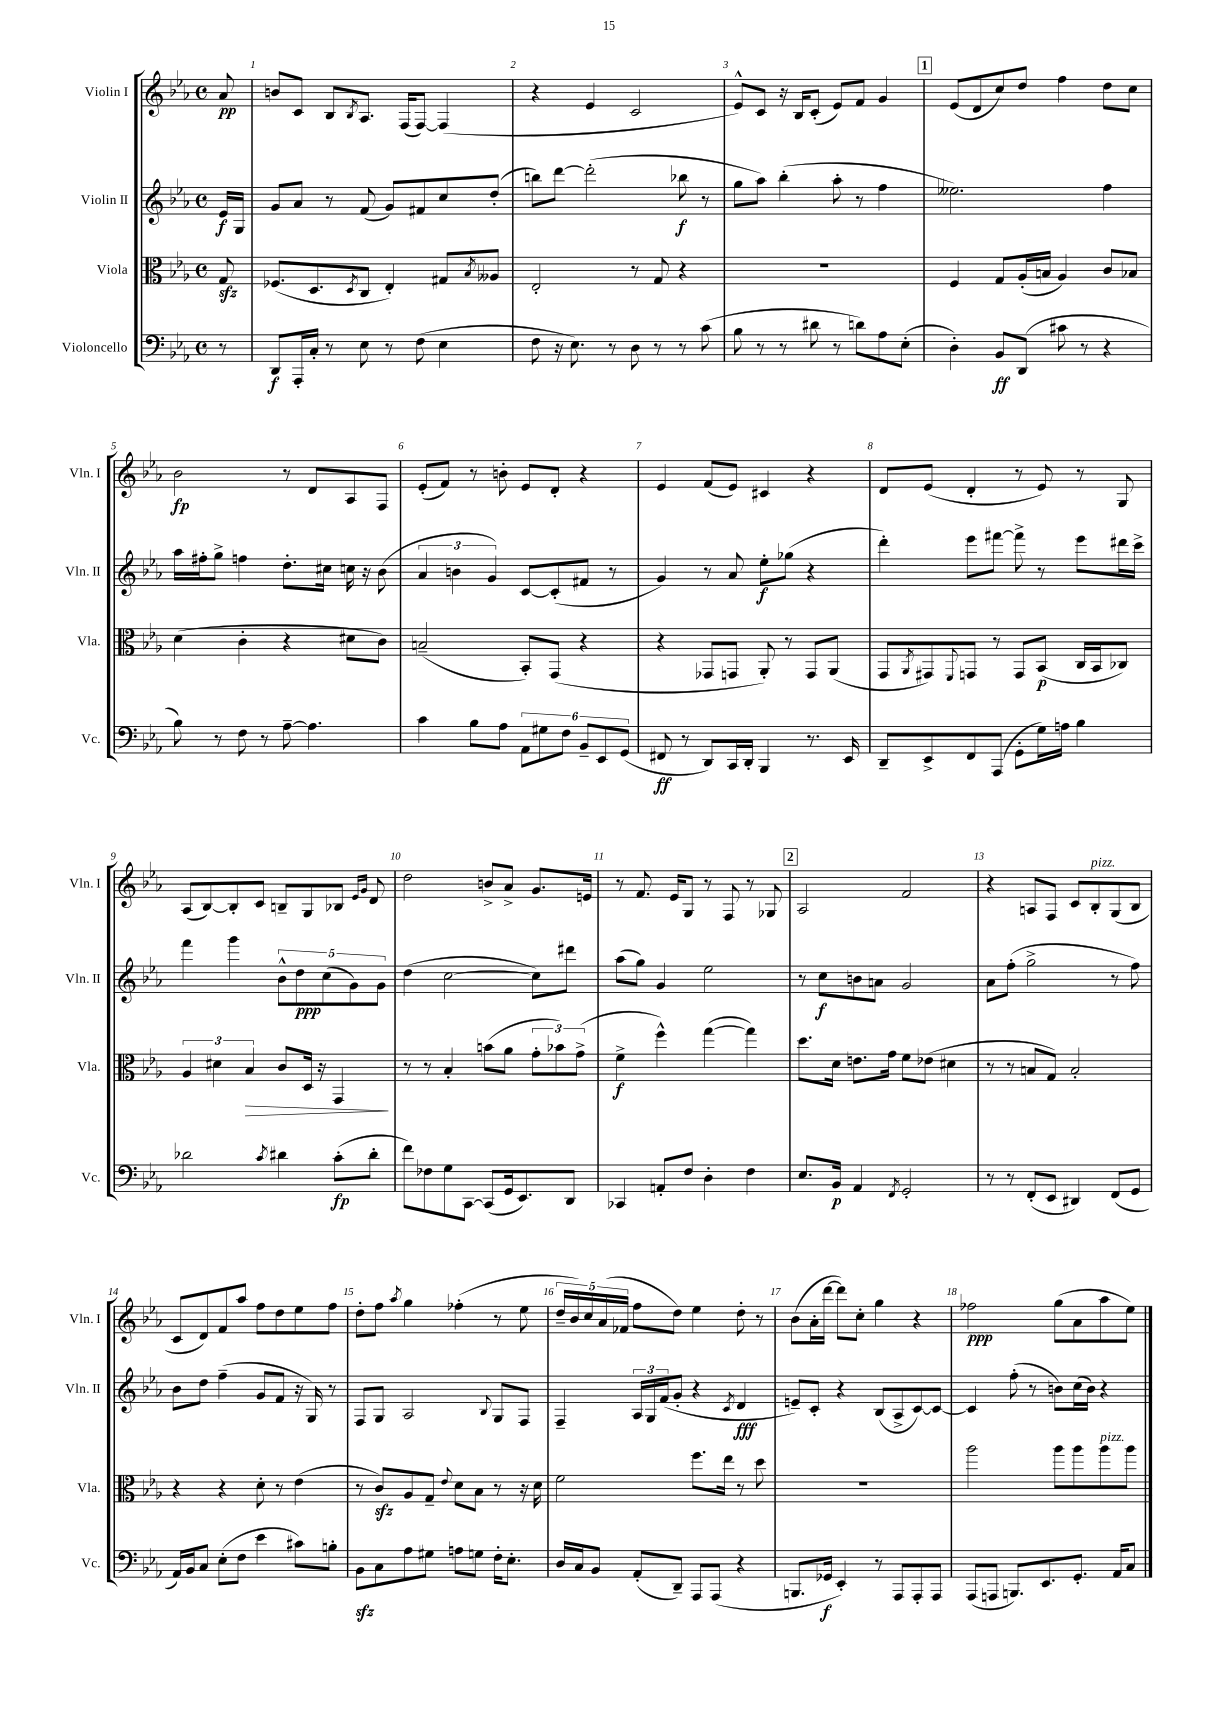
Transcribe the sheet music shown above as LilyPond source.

<<
\new StaffGroup <<
\new Staff = "s0" \with { instrumentName = "Violin I" shortInstrumentName = "Vln. I" } {
    \clef treble \key ees \major \defaultTimeSignature \time 4/4 \partial 8
    aes'8\pp |
    b'8 c'8 bes8 \acciaccatura { bes8 } aes8. f16( f8~) f4( |
    r4 ees'4 c'2 |
    ees'8-^) c'8 r16 bes16 c'8-.( ees'8) f'8 g'4 |
    \mark \markup { \box "1" } ees'8( d'8 c''8) d''8 f''4 d''8 c''8 |
    bes'2\fp r8 d'8 aes8 f8 |
    ees'8-.( f'8) r8 b'8-. ees'8 d'8-. r4 |
    ees'4 f'8( ees'8) cis'4 r4 |
    d'8 ees'8( d'4-. r8 ees'8) r8 g8 |
    aes8( bes8~) bes8-. c'8 b8-- g8 bes8 \grace { ees'16 g'16 } d'8 |
    d''2 b'8-> aes'8-> g'8. e'16 |
    r8 f'8. ees'16 g8 r8 f8 r8 ges8 |
    \mark \markup { \box "2" } aes2 f'2 |
    r4 a8 f8 c'8 bes8-.^\markup { \italic "pizz." } g8( bes8 |
    c'8 d'8) f'8 aes''8 f''8 d''8 ees''8 f''8 |
    d''8-. f''8 \acciaccatura { aes''8 } g''4 fes''4-.( r8 ees''8 |
    \tuplet 5/4 { d''16-- bes'16) c''16 aes'16( fes'16 } f''8 d''8) ees''4 d''8-. r8 |
    bes'8( aes'16-. d'''16~ d'''8) c''8-. g''4 r4 |
    fes''2\ppp g''8( aes'8 aes''8 ees''8) \bar "|." |
}
\new Staff = "s1" \with { instrumentName = "Violin II" shortInstrumentName = "Vln. II" } {
    \clef treble \key ees \major \defaultTimeSignature \time 4/4 \partial 8
    ees'16\f g16 |
    g'8 aes'8 r8 f'8( g'8) fis'8 c''8 d''8-.( |
    b''8) d'''8~ d'''2-.( bes''8\f r8 |
    g''8 aes''8) bes''4-.( aes''8-. r8 f''4 |
    \mark \markup { \box "1" } eeses''2.) f''4 |
    aes''16 fis''16-. g''8-> f''4 d''8.-. cis''16 c''16 r16 bes'8( |
    \tuplet 3/2 { aes'4 b'4 g'4) } c'8~ c'8-.( fis'8 r8 |
    g'4) r8 aes'8 ees''8-.\f ges''8( r4 |
    d'''4-.) ees'''8 fis'''8~ fis'''8-> r8 ees'''8 dis'''16 c'''16-> |
    f'''4 g'''4 \tuplet 5/4 { bes'8-^ d''8\ppp c''8( g'8) g'8 } |
    d''4( c''2~ c''8) dis'''8 |
    aes''8( g''8) g'4 ees''2 |
    \mark \markup { \box "2" } r8 c''8\f b'8 a'8 g'2 |
    aes'8 f''8-.( g''2-> r8 f''8) |
    bes'8 d''8 f''4--( g'8 f'8 r16 g16) r8 |
    f8 g8 aes2 \appoggiatura { bes8 } g8 f8 |
    f4-- \tuplet 3/2 { aes16 g16 f'16( } g'8-. r4 \acciaccatura { c'8 } d'4\fff |
    e'8--) c'8-. r4 bes8( aes8-> c'8~) c'8~ |
    c'4 f''8-.( r8 b'8) c''16( b'16) r4 \bar "|." |
}
\new Staff = "s2" \with { instrumentName = "Viola" shortInstrumentName = "Vla." } {
    \clef alto \key ees \major \defaultTimeSignature \time 4/4 \partial 8
    g8\sfz |
    fes8.( d8. \acciaccatura { d8 } c8 ees4-.) gis8 \acciaccatura { bes8 } aeses8 |
    ees2-. r8 g8 r4 |
    R1 |
    \mark \markup { \box "1" } f4 g8 aes16-.( b16 aes4) c'8 bes8 |
    d'4( c'4-. r4 dis'8 c'8) |
    b2--( bes,8-.) g,8( r4 |
    r4 ges,8 g,8 aes,8-.) r8 g,8 aes,8( |
    g,8 \acciaccatura { aes,8 } gis,8) \appoggiatura { f,8 } g,8 r8 g,8 bes,8\p( c16 bes,16 ces8) |
    \tuplet 3/2 { aes4 dis'4 bes4\> } c'8 d16 r16 g,4\! |
    r8 r8 bes4-. b'8( aes'8 \tuplet 3/2 { g'8-. bes'8) g'8->( } |
    f'4->\f f''4-^) g''4~( g''4) |
    \mark \markup { \box "2" } d''8. d'16 e'8. g'16 f'8 ees'8( dis'4 |
    r8 r8 b8 g8) b2-. |
    r4 r4 d'8-. r8 ees'4( |
    r8 c'8\sfz) aes8 g8-- \appoggiatura { ees'8 } d'8 bes8 r8 r16 d'16 |
    f'2 f''8. ees''16 r8 d''8 |
    R1 |
    aes''2 aes''8 aes''8 aes''8^\markup { \italic "pizz." } aes''8 \bar "|." |
}
\new Staff = "s3" \with { instrumentName = "Violoncello" shortInstrumentName = "Vc." } {
    \clef bass \key ees \major \defaultTimeSignature \time 4/4 \partial 8
    r8 |
    d,8\f aes,,16-. c16-. r8 ees8 r8 f8( ees4 |
    f8 r16 ees8.) r8 d8 r8 r8 c'8( |
    bes8 r8 r8 dis'8 r8 d'8) aes8 ees8-.( |
    \mark \markup { \box "1" } d4-.) bes,8\ff d,8( cis'8 r8 r4 |
    bes8) r8 f8 r8 aes8~-- aes4. |
    c'4 bes8 aes8 \tuplet 6/4 { aes,8 gis8 f8 bes,8-- ees,8 g,8( } |
    fis,8\ff r8 d,8) c,16 d,16-. bes,,4 r8. ees,16 |
    d,8-- ees,8-> f,8 aes,,8( g,8-. g16) a16 bes4 |
    des'2 \acciaccatura { c'8 } dis'4 c'8-.\fp( dis'8-. |
    f'8) fes8 g8 c,8~ c,8( g,16 ees,8.) d,8 |
    ces,4 a,8-. f8 d4-. f4 |
    \mark \markup { \box "2" } ees8. bes,16\p aes,4 \acciaccatura { f,8 } g,2-. |
    r8 r8 f,8-.( ees,8 dis,4) f,8( g,8 |
    aes,16) bes,16 c8 ees8-.( f8 ees'4 cis'8) b8-. |
    bes,8\sfz c8 aes8 gis8 a8 g8 f16-. ees8.-. |
    d16 c16 bes,8 aes,8-.( d,8--) aes,,8 aes,,8( r4 |
    b,,8. ges,16\f ees,4-.) r8 aes,,8 aes,,8-. aes,,8 |
    aes,,8( a,,8 b,,8.) ees,8. g,8.-. aes,16 c8 \bar "|." |
}
>>
>>
\layout { \context { \Score \override BarNumber.break-visibility = ##(#f #t #t) barNumberVisibility = #all-bar-numbers-visible } }
